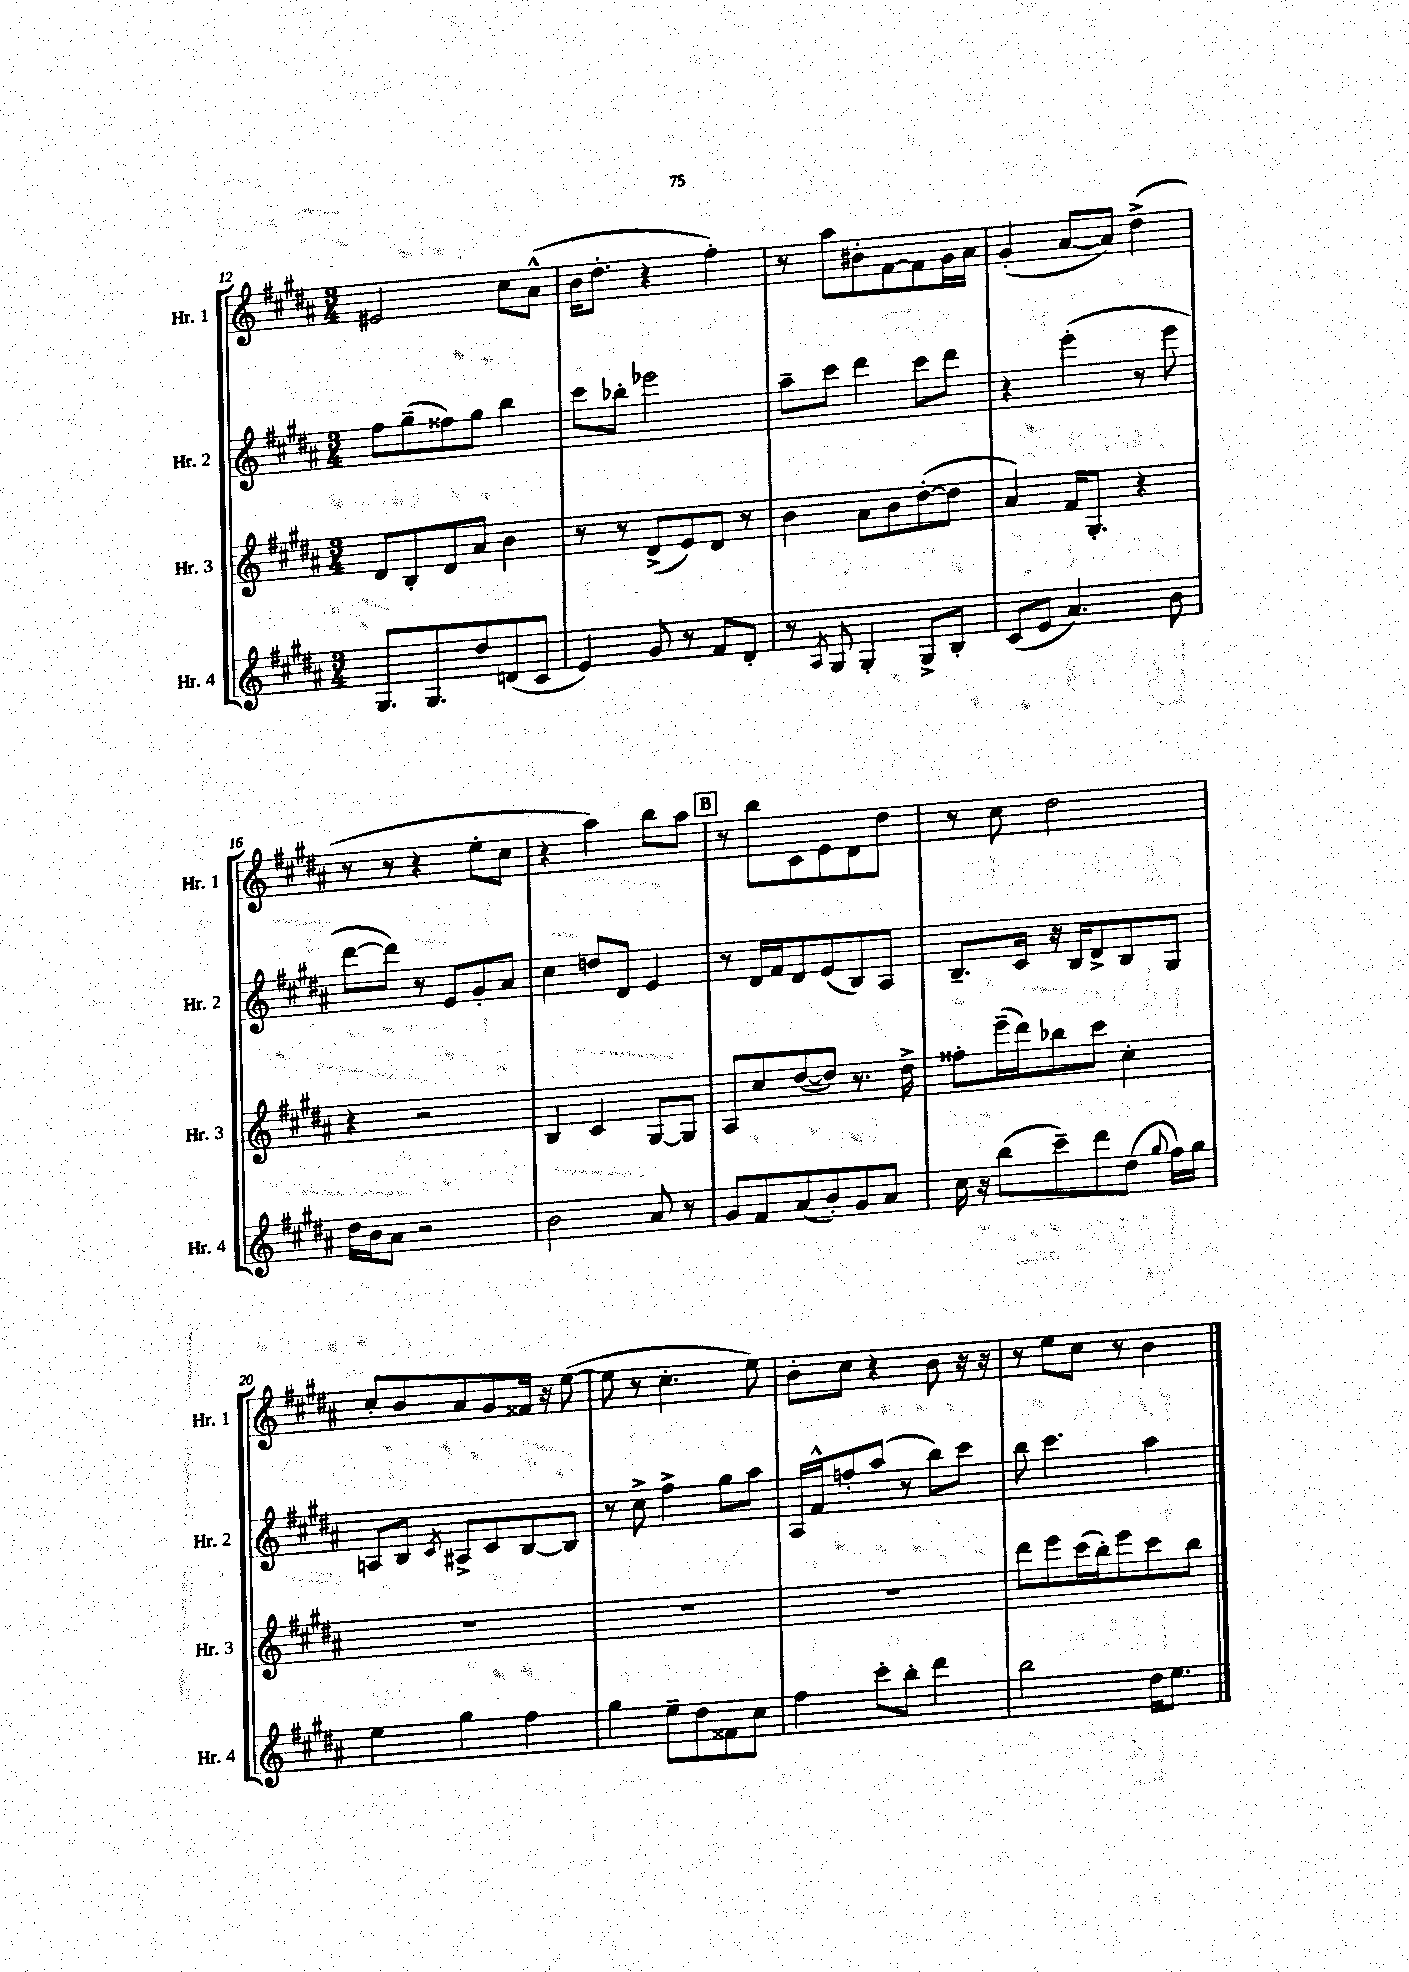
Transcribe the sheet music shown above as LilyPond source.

<<
\new StaffGroup <<
\new Staff = "s0" \with { instrumentName = "Hr. 1" shortInstrumentName = "Hr. 1" } {
    \clef treble \key b \major \numericTimeSignature \time 3/4
    \autoBeamOff eis'2 cis''8[ ais'8]-^( |
    b'16[ dis''8.]-. r4 fis''4-.) |
    r8 ais''8[ bis'8-. fis'8~ fis'8 gis'16 ais'16] |
    gis'4-.( ais'8[~ ais'8]) dis''4->( |
    r8 r8 r4 e''8[-. cis''8] |
    r4 ais''4) b''8[ ais''8] |
    \mark \markup { \box "B" } r8 b''8[ cis'8 e'8 dis'8 dis''8] |
    r8 cis''8 dis''2 |
    cis''8[-. b'8 ais'8 gis'8 fisis'16] r16 e''8~( |
    e''8 r8 cis''4.-. e''8) |
    b'8[-. cis''8] r4 b'8 r16 r16 |
    r8 e''8[ cis''8] r8 b'4 \bar "|." |
}
\new Staff = "s1" \with { instrumentName = "Hr. 2" shortInstrumentName = "Hr. 2" } {
    \clef treble \key b \major \numericTimeSignature \time 3/4
    \autoBeamOff fis''8[ gis''8--( fisis''8) gis''8] b''4 |
    cis'''8[ bes''8]-. ees'''2 |
    ais''8[-- cis'''8] dis'''4 cis'''8[ dis'''8] |
    r4 e'''4-.( r8 e'''8 |
    dis'''8[~ dis'''8]) r8 e'8[ gis'8-. ais'8] |
    cis''4 d''8[ dis'8] e'4 |
    \mark \markup { \box "B" } r8 dis'16[ fis'16 dis'8 e'8( b8) ais8] |
    b8.[-- cis'16] r16 b16[ dis'8-> b8 gis8] |
    a8[ b8] \acciaccatura { cis'8 } ais8[-> cis'8 b8~ b8] |
    r8 cis''8-> fis''4-> gis''8[ ais''8] |
    ais16[ fis'16-^ f''8-. ais''8]( r8 b''8[) cis'''8] |
    b''8 cis'''4. ais''4 \bar "|." |
}
\new Staff = "s2" \with { instrumentName = "Hr. 3" shortInstrumentName = "Hr. 3" } {
    \clef treble \key b \major \numericTimeSignature \time 3/4
    \autoBeamOff dis'8[ b8-. dis'8 ais'8] b'4 |
    r8 r8 dis'8[->( e'8) dis'8] r8 |
    b'4 ais'8[ b'8 dis''8~-.( dis''8] |
    ais'4) fis'16[ gis8.]-. r4 |
    r4 r2 |
    b4 cis'4 gis8[~ gis8] |
    \mark \markup { \box "B" } ais8[ cis''8 dis''8~( dis''8]) r8. dis''16-> |
    fisis''8[-. e'''16--( dis'''16) bes''8 cis'''8] cis''4-. |
    R2. |
    R2. |
    R2. |
    dis'''8[ e'''8 cis'''16( b''16-.) e'''8 cis'''8 b''8] \bar "|." |
}
\new Staff = "s3" \with { instrumentName = "Hr. 4" shortInstrumentName = "Hr. 4" } {
    \clef treble \key b \major \numericTimeSignature \time 3/4
    \autoBeamOff gis8.[ gis8. dis''8 d'8( cis'8] |
    e'4) gis'8 r8 fis'8[ dis'8]-. |
    r8 \acciaccatura { ais8 } gis8 gis4-. gis8[-> b8]-. |
    cis'8[( e'8] ais'4.) b'8 |
    dis''16[ b'16 ais'8] r2 |
    b'2 ais'8 r8 |
    \mark \markup { \box "B" } gis'8[ fis'8 ais'8( b'8-.) gis'8 ais'8] |
    cis''16 r16 b''8[( cis'''8--) dis'''8 dis''8]( \appoggiatura { gis''8 } fis''16[) gis''16] |
    e''4 gis''4 fis''4 |
    gis''4 e''8[-- dis''8 fisis'8 cis''8] |
    fis''4 cis'''8[-. b''8]-. dis'''4 |
    b''2 dis''16[ e''8.] \bar "|." |
}
>>
>>
\layout { \context { \Score currentBarNumber = #12 } }
